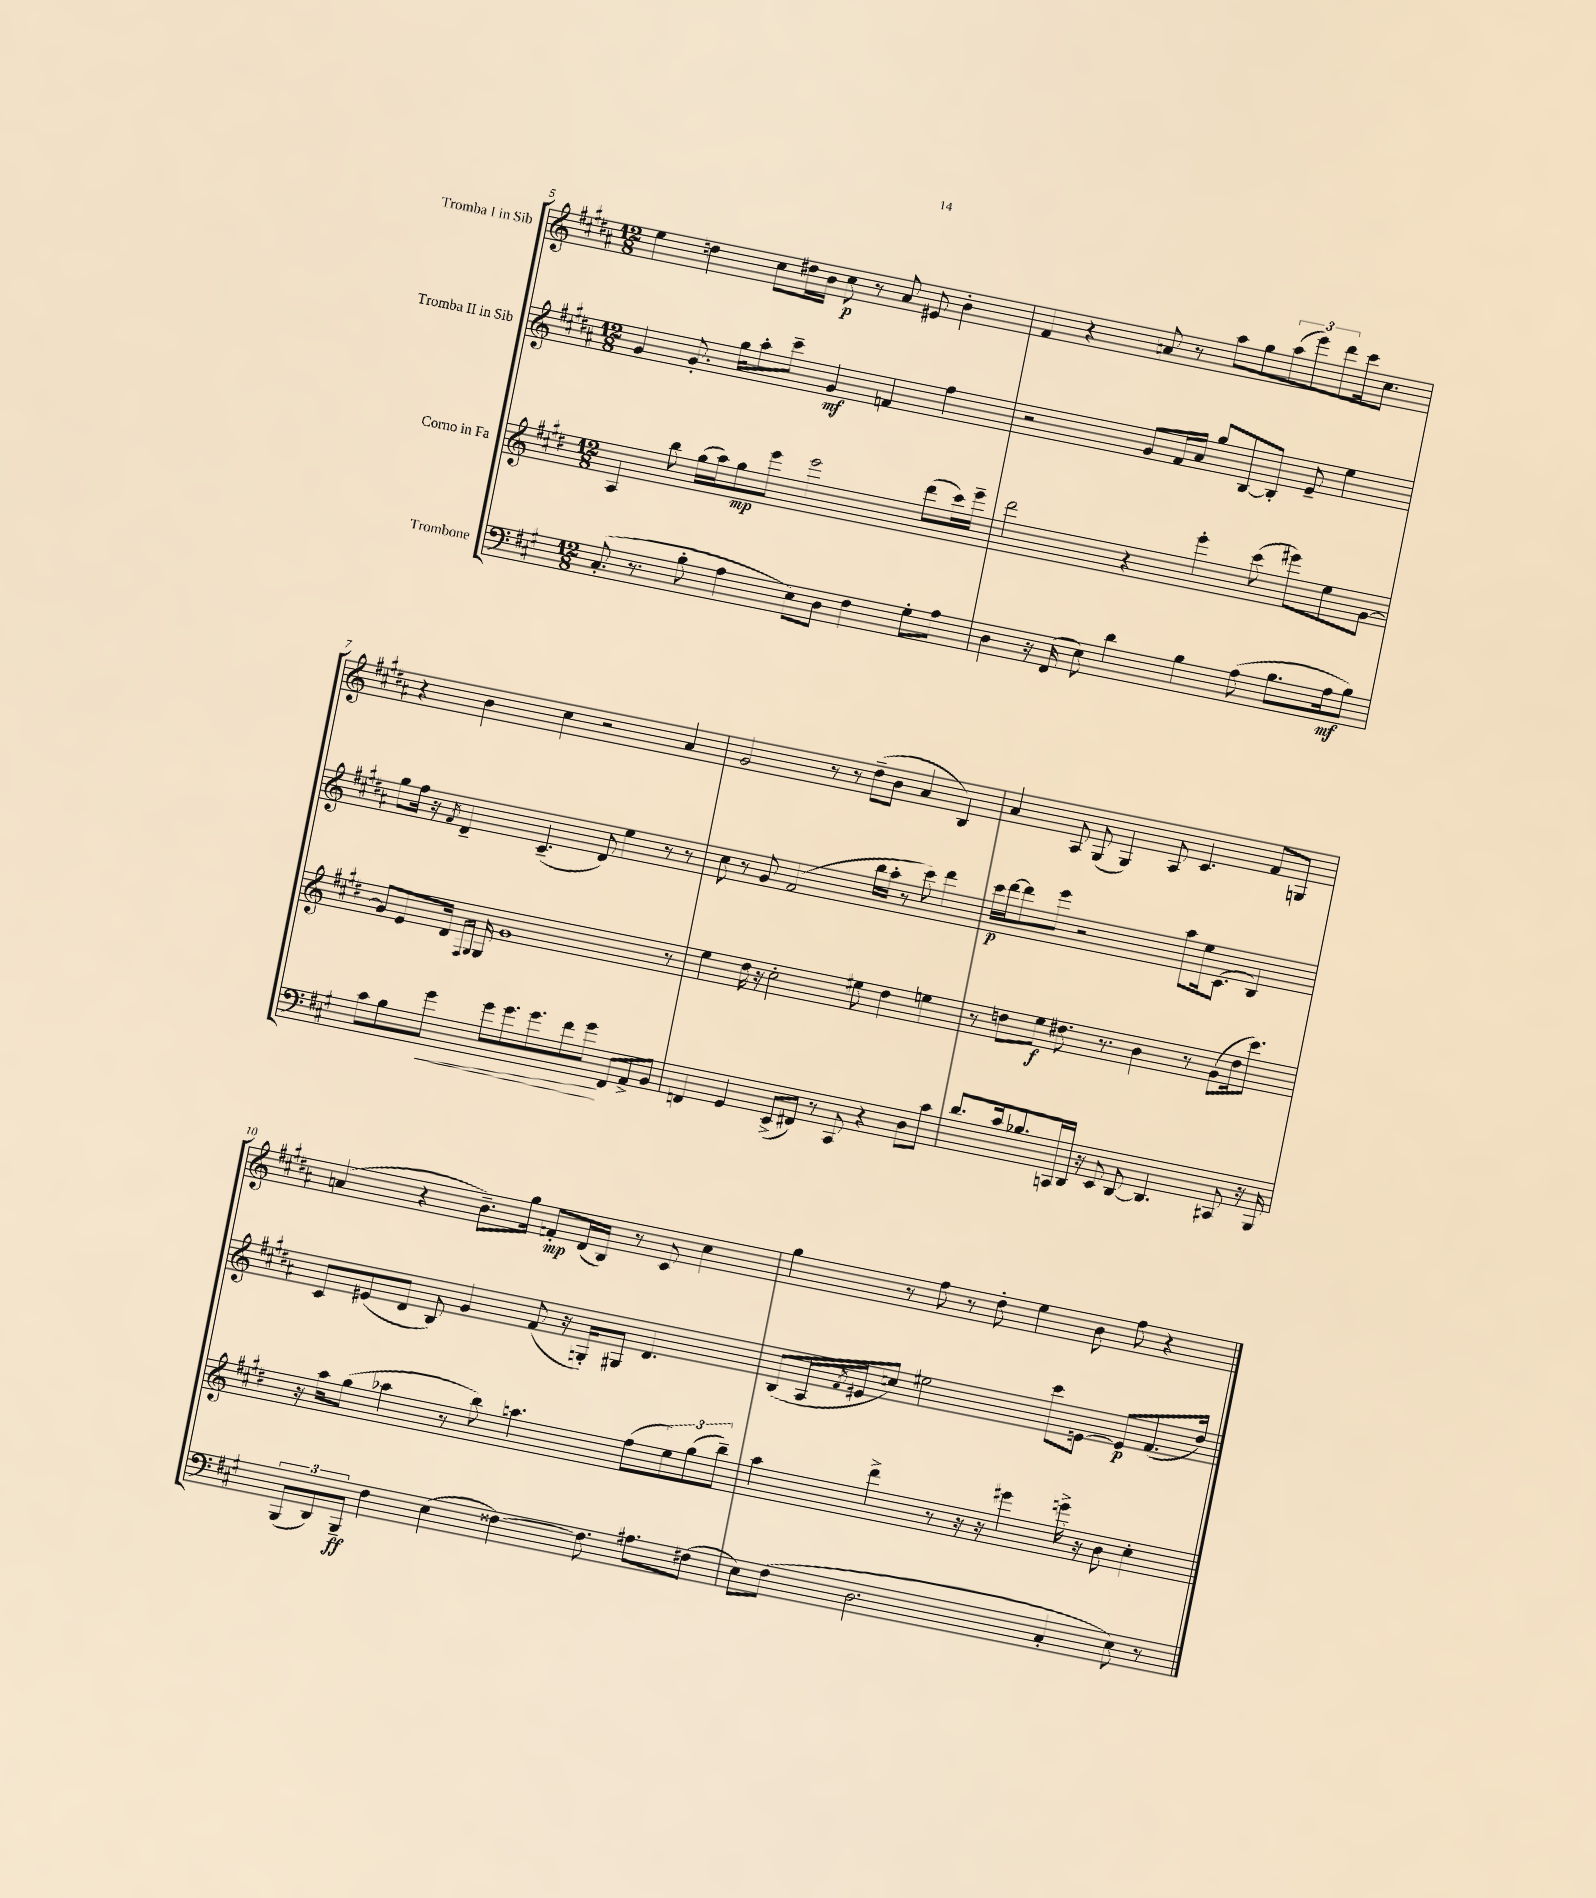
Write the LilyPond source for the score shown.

<<
\new StaffGroup <<
\new Staff = "s0" \with { instrumentName = "Tromba I in Sib" } {
    \clef treble \key b \major \numericTimeSignature \time 12/8
    e''4 d''4 cis''8 dis''16 b'16 cis''8\p r8 ais'8 eis'8 b'4-. |
    fis'4 r4 a'8 r8 ais''8 gis''8 \tuplet 3/2 { ais''8( e'''8) dis'''8 } cis'''16 cis''8. |
    r4 b'4 cis''4 r2 ais'4 |
    gis'2 r8 r8 dis''8--( b'8 ais'4 b4) |
    ais'4 ais8 gis8( gis4) ais8 cis'4. fis'8 g8 |
    a'4( r4 b'8.--) gis''16 f'8-.\mp dis'16( b16) r8 cis'8 cis''4 |
    gis''4 r8 fis''8 r8 dis''8-. e''4 b'8 fis''8 r4 \bar "|." |
}
\new Staff = "s1" \with { instrumentName = "Tromba II in Sib" } {
    \clef treble \key b \major \numericTimeSignature \time 12/8
    gis'4 gis'8.-. gis''16 ais''8-. cis'''8-- gis'4\mf f'4 fis''4 |
    r2 gis'8 fis'16 ais'16 gis''8 b8~ b8-. e'8-- e''4 |
    gis''8 fis''16 r16 \acciaccatura { fis'8 } dis'4-- cis'4.--( dis'8) e''4 r8 r8 |
    cis''8 r8 gis'8 fis'2( b''16 ais''16-. r8 cis'''8) dis'''4 |
    cis'''16\p dis'''16~ dis'''8 e'''8 r2 ais''8 e''16 cis'8.( b4) |
    cis'8 eis'8( dis'8 b8) gis'4 fis'8( r16 g16-.) gis8 dis'4. |
    b8( ais16 \acciaccatura { fis'8 } eis'16 c''8) eis''2 cis'''8 e'8~ e'8\p fis'8.( dis''16) \bar "|." |
}
\new Staff = "s2" \with { instrumentName = "Corno in Fa" } {
    \clef treble \key e \major \numericTimeSignature \time 12/8
    a4 b''8 gis''16( a''16) gis''8\mp e'''8 e'''2 dis'''8( cis'''16) e'''16-- |
    dis'''2 r4 e'''4-. cis'''8( eis'''8) e''8 gis'8~ |
    gis'8 e'8 dis'16 \grace { fis16 gis16 } gis16 gis'1 r8 |
    e''4 dis''16 r16 cis''2-. eis''8 dis''4 e''4 |
    r8 d''8 e''8\f dis''8. r8. b'4 r8 gis'8( dis''16 cis'''8.) |
    r16 a''16 gis''8( aes''4 r8 b''8) a''4. fis''8( \tuplet 3/2 { e''8) gis''8( b''8--) } |
    a''4 dis'''4-> r8 r16 r16 eis'''4 e'''16-> r16 b'8 cis''4-. \bar "|." |
}
\new Staff = "s3" \with { instrumentName = "Trombone" } {
    \clef bass \key a \major \numericTimeSignature \time 12/8
    cis8.-.( r8. b8-. a4 e8) d8 fis4 gis8-. a8 |
    d4 r16 fis,16( e8) d'4 b4 a8( b8. a16\mf b8) |
    cis'8 b8 gis'8\< gis'8 gis'8. gis'8. fis'8 gis'8\! fis,8 a,8-> b,8 |
    f,4 gis,4 e,8->( fis,8) r8 cis,8 r4 d8 cis'8 |
    d'8. cis'16 bes8. c,16 d,16 r16 e,8 d,8~ d,4. cis,8 r16 b,,16 |
    \tuplet 3/2 { b,,8( d,8) b,,8--\ff } fis4 e4( fisis4~) fisis8. ais8. fis8( |
    e8) fis8( d2. cis4-. e8) r8 \bar "|." |
}
>>
>>
\layout { \context { \Score currentBarNumber = #5 } }
